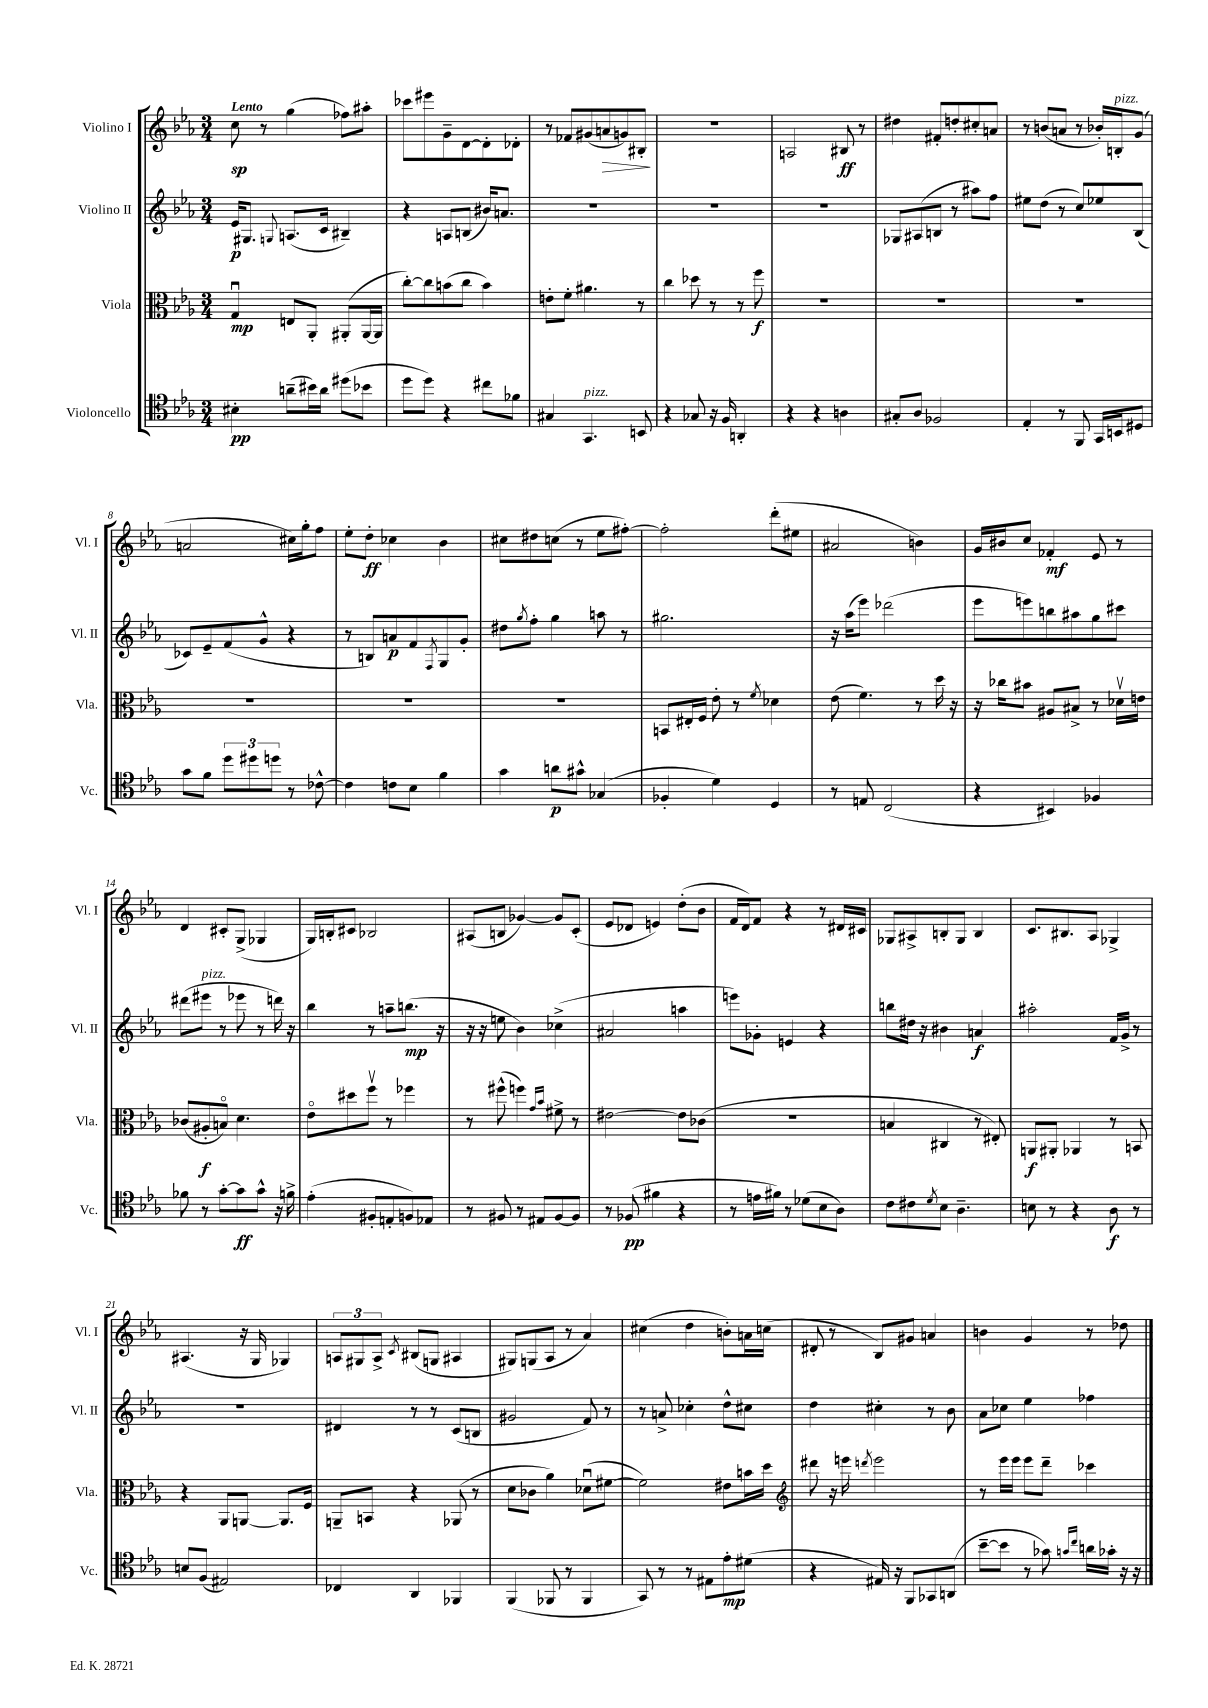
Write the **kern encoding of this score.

**kern	**dynam	**kern	**dynam	**kern	**dynam	**kern	**dynam
*part4	*part4	*part3	*part3	*part2	*part2	*part1	*part1
*staff4	*staff4	*staff3	*staff3	*staff2	*staff2	*staff1	*staff1
*I"Violoncello	*	*I"Viola	*	*I"Violino II	*	*I"Violino I	*
*I'Vc.	*	*I'Vla.	*	*I'Vl. II	*	*I'Vl. I	*
*clefC4	*	*clefC3	*	*clefG2	*	*clefG2	*
*k[b-e-a-]	*	*k[b-e-a-]	*	*k[b-e-a-]	*	*k[b-e-a-]	*
*M3/4	*	*M3/4	*	*M3/4	*	*M3/4	*
=1	=1	=1	=1	=1	=1	=1	=1
!	!	!	!	!	!	!LO:TX:a:B:t=Lento	!
4B#X'\	pp	4Gu/	mp	16e-/KL	p	8cc\	sp
.	.	.	.	8.G#X/J	.	.	.
.	.	.	.	.	.	8r	.
.	.	.	.	8qqGn/	.	.	.
(8an~\L	.	8En/L	.	(8.An/L	.	(4gg\	.
16b#X\L)	.	8AA-'/J	.	.	.	.	.
16a\JJ	.	.	.	16c/Jk	.	.	.
(8dd#X\L	.	(8AA#X'/L	.	4B#X~/)	.	8ff-X\L)	.
8b-X\J	.	[16AA#/L	.	.	.	8aa#X'\J	.
.	.	16AA#/JJ]	.	.	.	.	.
=2	=2	=2	=2	=2	=2	=2	=2
8dd\L	.	[8cc'\L)	.	4r	.	8ccc-X\L	.
8dd\J)	.	8cc\]	.	.	.	8eee#X\	.
4r	.	(8bn\	.	8An/L	.	8g~\	.
.	.	8cc\J	.	(8Bn/J	.	[8d\	.
8cc#X\L	.	4b\)	.	16b#X/KL)	.	8d'\]	.
.	.	.	.	8.an/J	.	.	.
8f-X\J	.	.	.	.	.	8d-X'\J	.
=3	=3	=3	=3	=3	=3	=3	=3
4G#X/	.	8en'\L	.	2.r	.	8r	.
.	.	8f'\J	.	.	.	8f-X/L	.
!LO:TX:a:i:t=pizz.	!	!	!	!	!	!	!
4.GG/	.	4.a#X\	.	.	.	(8g#X/	.
!	!	!	!	!	!	!	!LO:HP:b
.	.	.	.	.	.	8an/	>
.	.	.	.	.	.	8gn/)	.
8BBn/	.	8r	.	.	.	8B#X'/J	.
.	.	.	.	.	.	.	]
=4	=4	=4	=4	=4	=4	=4	=4
4r	.	4cc\	.	2.r	.	2.r	.
8G-X/	.	8dd-X\	.	.	.	.	.
16r	.	8r	.	.	.	.	.
16F/	.	.	.	.	.	.	.
4AAn'/	.	8r	.	.	.	.	.
.	.	8ff\	f	.	.	.	.
=5	=5	=5	=5	=5	=5	=5	=5
4r	.	2.r	.	2.r	.	2An/	.
4r	.	.	.	.	.	.	.
4An\	.	.	.	.	.	8B#X/	ff
.	.	.	.	.	.	8r	.
=6	=6	=6	=6	=6	=6	=6	=6
8G#X'/L	.	2.r	.	8G-X/L	.	4dd#X\	.
8A-/J	.	.	.	(8A#X/	.	.	.
2F-X/	.	.	.	8Bn/J	.	8f#X'/L	.
.	.	.	.	8r	.	8ddn'/	.
.	.	.	.	8aa#X\L)	.	8cc#X'/	.
.	.	.	.	8ff\J	.	8an/J	.
=7	=7	=7	=7	=7	=7	=7	=7
4E-'/	.	2.r	.	8ee#X\L	.	8r	.
.	.	.	.	(8dd\J	.	(8bn/L	.
8r	.	.	.	8r	.	8an/J	.
8FF/	.	.	.	8cc/L)	.	8r	.
16GG/LL	.	.	.	8ee-X/	.	16b-X'/LL)	.
!	!	!	!	!	!	!LO:TX:a:i:t=pizz.	!
16BBn/J	.	.	.	.	.	16Bn'/J	.
8D#X/J	.	.	.	(8B-/J	.	(8g/J	.
!!LO:LB:g=z
=8	=8	=8	=8	=8	=8	=8	=8
8g\L	.	2.r	.	8c-X/L)	.	2an/	.
8f\J	.	.	.	8e-~/	.	.	.
12dd\L	.	.	.	(8f/	.	.	.
12dd#X\	.	.	.	.	.	.	.
.	.	.	.	8g^^/J	.	.	.
12ddn\J	.	.	.	.	.	.	.
8r	.	.	.	4r	.	16cc#X\LL)	.
.	.	.	.	.	.	16gg'\J	.
[8c-X^^\	.	.	.	.	.	8ff\J	.
=9	=9	=9	=9	=9	=9	=9	=9
4c-\]	.	2.r	.	8r	.	8ee-'\L	.
.	.	.	.	8Bn/L)	.	8dd'\J	ff
8cn\L	.	.	.	8an/	p	4cc-X\	.
8B-\J	.	.	.	8f/	.	.	.
.	.	.	.	8qF/	.	.	.
4f\	.	.	.	8G/	.	4b-\	.
.	.	.	.	8g'/J	.	.	.
=10	=10	=10	=10	=10	=10	=10	=10
4g\	.	2.r	.	8dd#X\L	.	8cc#X\L	.
.	.	.	.	8qgg/	.	.	.
.	.	.	.	8ff'\J	.	8dd#X\	.
8an\L	p	.	.	4gg\	.	(8ccn\J	.
8g#X^^\J	.	.	.	.	.	8r	.
(4G-X/	.	.	.	8aan\	.	8ee-\L	.
.	.	.	.	8r	.	[8ff#X'\J)	.
=11	=11	=11	=11	=11	=11	=11	=11
4F-X'/	.	8BBn/L	.	2.gg#X\	.	2ff#'\]	.
.	.	16E#X'/L	.	.	.	.	.
.	.	16F/JJ	.	.	.	.	.
4d\)	.	8e-'\	.	.	.	.	.
.	.	8r	.	.	.	.	.
.	.	8qf/	.	.	.	.	.
4D/	.	4d-X\	.	.	.	(8ddd'\L	.
.	.	.	.	.	.	8ee#X\J	.
=12	=12	=12	=12	=12	=12	=12	=12
8r	.	(8e-\	.	16r	.	2a#X/	.
.	.	.	.	(16aa-\KL	.	.	.
8En/	.	4.f\)	.	8eee-\J)	.	.	.
(2C/	.	.	.	(2ddd-X\	.	.	.
.	.	8r	.	.	.	4bn\)	.
.	.	16dd\	.	.	.	.	.
.	.	16r	.	.	.	.	.
=13	=13	=13	=13	=13	=13	=13	=13
4r	.	16r	.	8eee-\L	.	16g/LL	.
.	.	16cc-X\KL	.	.	.	16b#X/J	.
.	.	8b#X\J	.	8eeen\)	.	8cc/J	.
4BB#X/)	.	8A#X/L	.	8bbn\	.	4f-X'/	mf
.	.	8B#X^/J	.	8aa#X\	.	.	.
4F-X/	.	8r	.	8gg\	.	8e-/	.
.	.	16d-Xv\LL	.	8ccc#X\J	.	8r	.
.	.	16en\JJ	.	.	.	.	.
!!LO:LB:g=z
=14	=14	=14	=14	=14	=14	=14	=14
8f-X\	.	(8c-X/L	.	(8ddd#X\L	.	4d/	.
!	!	!	!	!LO:TX:a:i:t=pizz.	!	!	!
8r	.	8A#X'/	f	8eee#X\J	.	.	.
[8g'\L	.	8Bn/J)	.	8r	.	8c#X'/L	.
8g\]	ff	4.d\	.	8eee-X\	.	(8G^/J	.
8g^^\J	.	.	.	8r	.	4G-X/	.
16r	.	.	.	16dddn\)	.	.	.
16fn^\	.	.	.	16r	.	.	.
=15	=15	=15	=15	=15	=15	=15	=15
(4e-'\	.	8e-\L	.	4bb-\	.	16G/LL)	.
.	.	.	.	.	.	16Bn'/J	.
.	.	8dd#X\	.	.	.	8c#X/J	.
8F#X'/L	.	8ffv\J	.	8r	.	2B-X/	.
8En'/	.	8r	.	8aan~\L	.	.	.
8Fn/)	.	4ff-X\	.	(8.bbn\J	mp	.	.
8E-X/J	.	.	.	.	.	.	.
.	.	.	.	16r	.	.	.
=16	=16	=16	=16	=16	=16	=16	=16
8r	.	8r	.	16r	.	(8A#X/L	.
.	.	.	.	16r	.	.	.
8F#X/	.	(8ff#X^^\	.	8een\	.	8Bn/J	.
8r	.	4ffn\)	.	4b-\)	.	[4g-X/)	.
8E#X/L	.	.	.	.	.	.	.
.	.	16qqg/LL	.	.	.	.	.
.	.	16qqb-/JJ	.	.	.	.	.
[8F#/	.	8f#X^\	.	(4cc-X^\	.	8g-/L]	.
8F#/J]	.	8r	.	.	.	(8c'/J	.
=17	=17	=17	=17	=17	=17	=17	=17
8r	.	[2e#X\	.	2a#X/	.	8e-/L	.
(8F-X/	pp	.	.	.	.	8d-X/J	.
4f#X\	.	.	.	.	.	4en/)	.
4r	.	8e#\L]	.	4aan\	.	(8dd'\L	.
.	.	(8c-X\J	.	.	.	8b-\J	.
=18	=18	=18	=18	=18	=18	=18	=18
8r	.	2.r	.	8eeen\L)	.	16f/LL	.
.	.	.	.	.	.	16d/J)	.
16en\LL	.	.	.	8g-X'\J	.	8f/J	.
16f#X\JJ)	.	.	.	.	.	.	.
8r	.	.	.	4en/	.	4r	.
(8d-X\L	.	.	.	.	.	.	.
8B-\	.	.	.	4r	.	8r	.
8A-\J)	.	.	.	.	.	16d#X/LL	.
.	.	.	.	.	.	16c#X/JJ	.
=19	=19	=19	=19	=19	=19	=19	=19
8c\L	.	4Bn/	.	8bbn\L	.	8G-X/L	.
8c#X\	.	.	.	16dd#X\Jk	.	8A#X^/	.
.	.	.	.	16r	.	.	.
8qd/	.	.	.	.	.	.	.
8B-\J	.	4C#X/	.	4b#X\	.	8Bn'/	.
4.A-~\	.	.	.	.	.	8G-/J	.
.	.	8r	.	4an/	f	4B/	.
.	.	8E#X'/)	.	.	.	.	.
=20	=20	=20	=20	=20	=20	=20	=20
8Bn\	.	8AAn/L	f	2aa#X'\	.	8.c/L	.
8r	.	8AA#X'/J	.	.	.	.	.
.	.	.	.	.	.	8.B#X/	.
4r	.	4AA-X/	.	.	.	.	.
.	.	.	.	.	.	8A-/J	.
8A-\	f	8r	.	16f/LL	.	4G-X^/	.
.	.	.	.	16g^/JJ	.	.	.
8r	.	8BBn/	.	8r	.	.	.
!!LO:LB:g=z
=21	=21	=21	=21	=21	=21	=21	=21
8Bn/L	.	4r	.	2.r	.	(4.A#X/	.
(8F/J	.	.	.	.	.	.	.
2E#X/)	.	8AA-/L	.	.	.	.	.
.	.	[8AAn/J	.	.	.	16r	.
.	.	.	.	.	.	16G/	.
.	.	8.AA/L]	.	.	.	4G-X/)	.
.	.	16F/Jk	.	.	.	.	.
=22	=22	=22	=22	=22	=22	=22	=22
4C-X/	.	8AAn~/L	.	4d#X/	.	12An/L	.
.	.	.	.	.	.	12G#X/	.
.	.	8BBn/J	.	.	.	.	.
.	.	.	.	.	.	12A^/J	.
.	.	.	.	.	.	8qc/	.
4AA-/	.	4r	.	8r	.	(8B#X/L	.
.	.	.	.	8r	.	8Gn/J	.
4FF-X/	.	(8AA-X/	.	(8c/L	.	4A#X/	.
.	.	8r	.	8Bn/J	.	.	.
=23	=23	=23	=23	=23	=23	=23	=23
(4FF/	.	8d\L	.	2g#X/	.	8G#X/L)	.
.	.	8c-X\J	.	.	.	(8Gn/	.
8FF-X/	.	4a-\)	.	.	.	8A-/J	.
8r	.	.	.	.	.	8r	.
4FF-/	.	(8d-Xu\L	.	8f/)	.	4a-/)	.
.	.	[8f#X\J	.	8r	.	.	.
=24	=24	=24	=24	=24	=24	=24	=24
8GG/)	.	2f#\])	.	8r	.	(4cc#X\	.
8r	.	.	.	8an^/	.	.	.
8r	.	.	.	4cc-X'\	.	4dd\	.
8E#X\L	.	.	.	.	.	.	.
8e-'\	mp	8e#X\L	.	8dd^^\L	.	8bn'\L)	.
(8d#X\J	.	16bn\L	.	8cc#X\J	.	16an\L	.
.	.	16dd\JJ	.	.	.	(16ccn\JJ	.
=25	=25	=25	=25	=25	=25	=25	=25
*	*	*clefG2	*	*	*	*	*
4r	.	8ddd#X\	.	4dd\	.	8d#X'/	.
.	.	16r	.	.	.	8r	.
.	.	16eeen\	.	.	.	.	.
.	.	8qdddn/	.	.	.	.	.
16E#X/)	.	2eee\	.	4cc#X'\	.	8B-/L)	.
16r	.	.	.	.	.	.	.
8FF/L	.	.	.	.	.	8g#X/J	.
8GG-X/	.	.	.	8r	.	4an/	.
(8AAn/J	.	.	.	8b-\	.	.	.
=26	=26	=26	=26	=26	=26	=26	=26
[8b-~\L	.	8r	.	8a-\L	.	4bn\	.
8b-\J]	.	16eee-\LL	.	8cc-X\J	.	.	.
.	.	16eee-\JJ	.	.	.	.	.
8r	.	8eee-\L	.	4ee-\	.	4g/	.
8g-X\)	.	8ddd~\J	.	.	.	.	.
16qqgn/LL	.	.	.	.	.	.	.
16qqcc/JJ	.	.	.	.	.	.	.
16an\LL	.	4ccc-X\	.	4ff-X\	.	8r	.
16g-X'\JJ	.	.	.	.	.	.	.
16r	.	.	.	.	.	8dd-X\	.
16r	.	.	.	.	.	.	.
==	==	==	==	==	==	==	==
*-	*-	*-	*-	*-	*-	*-	*-
